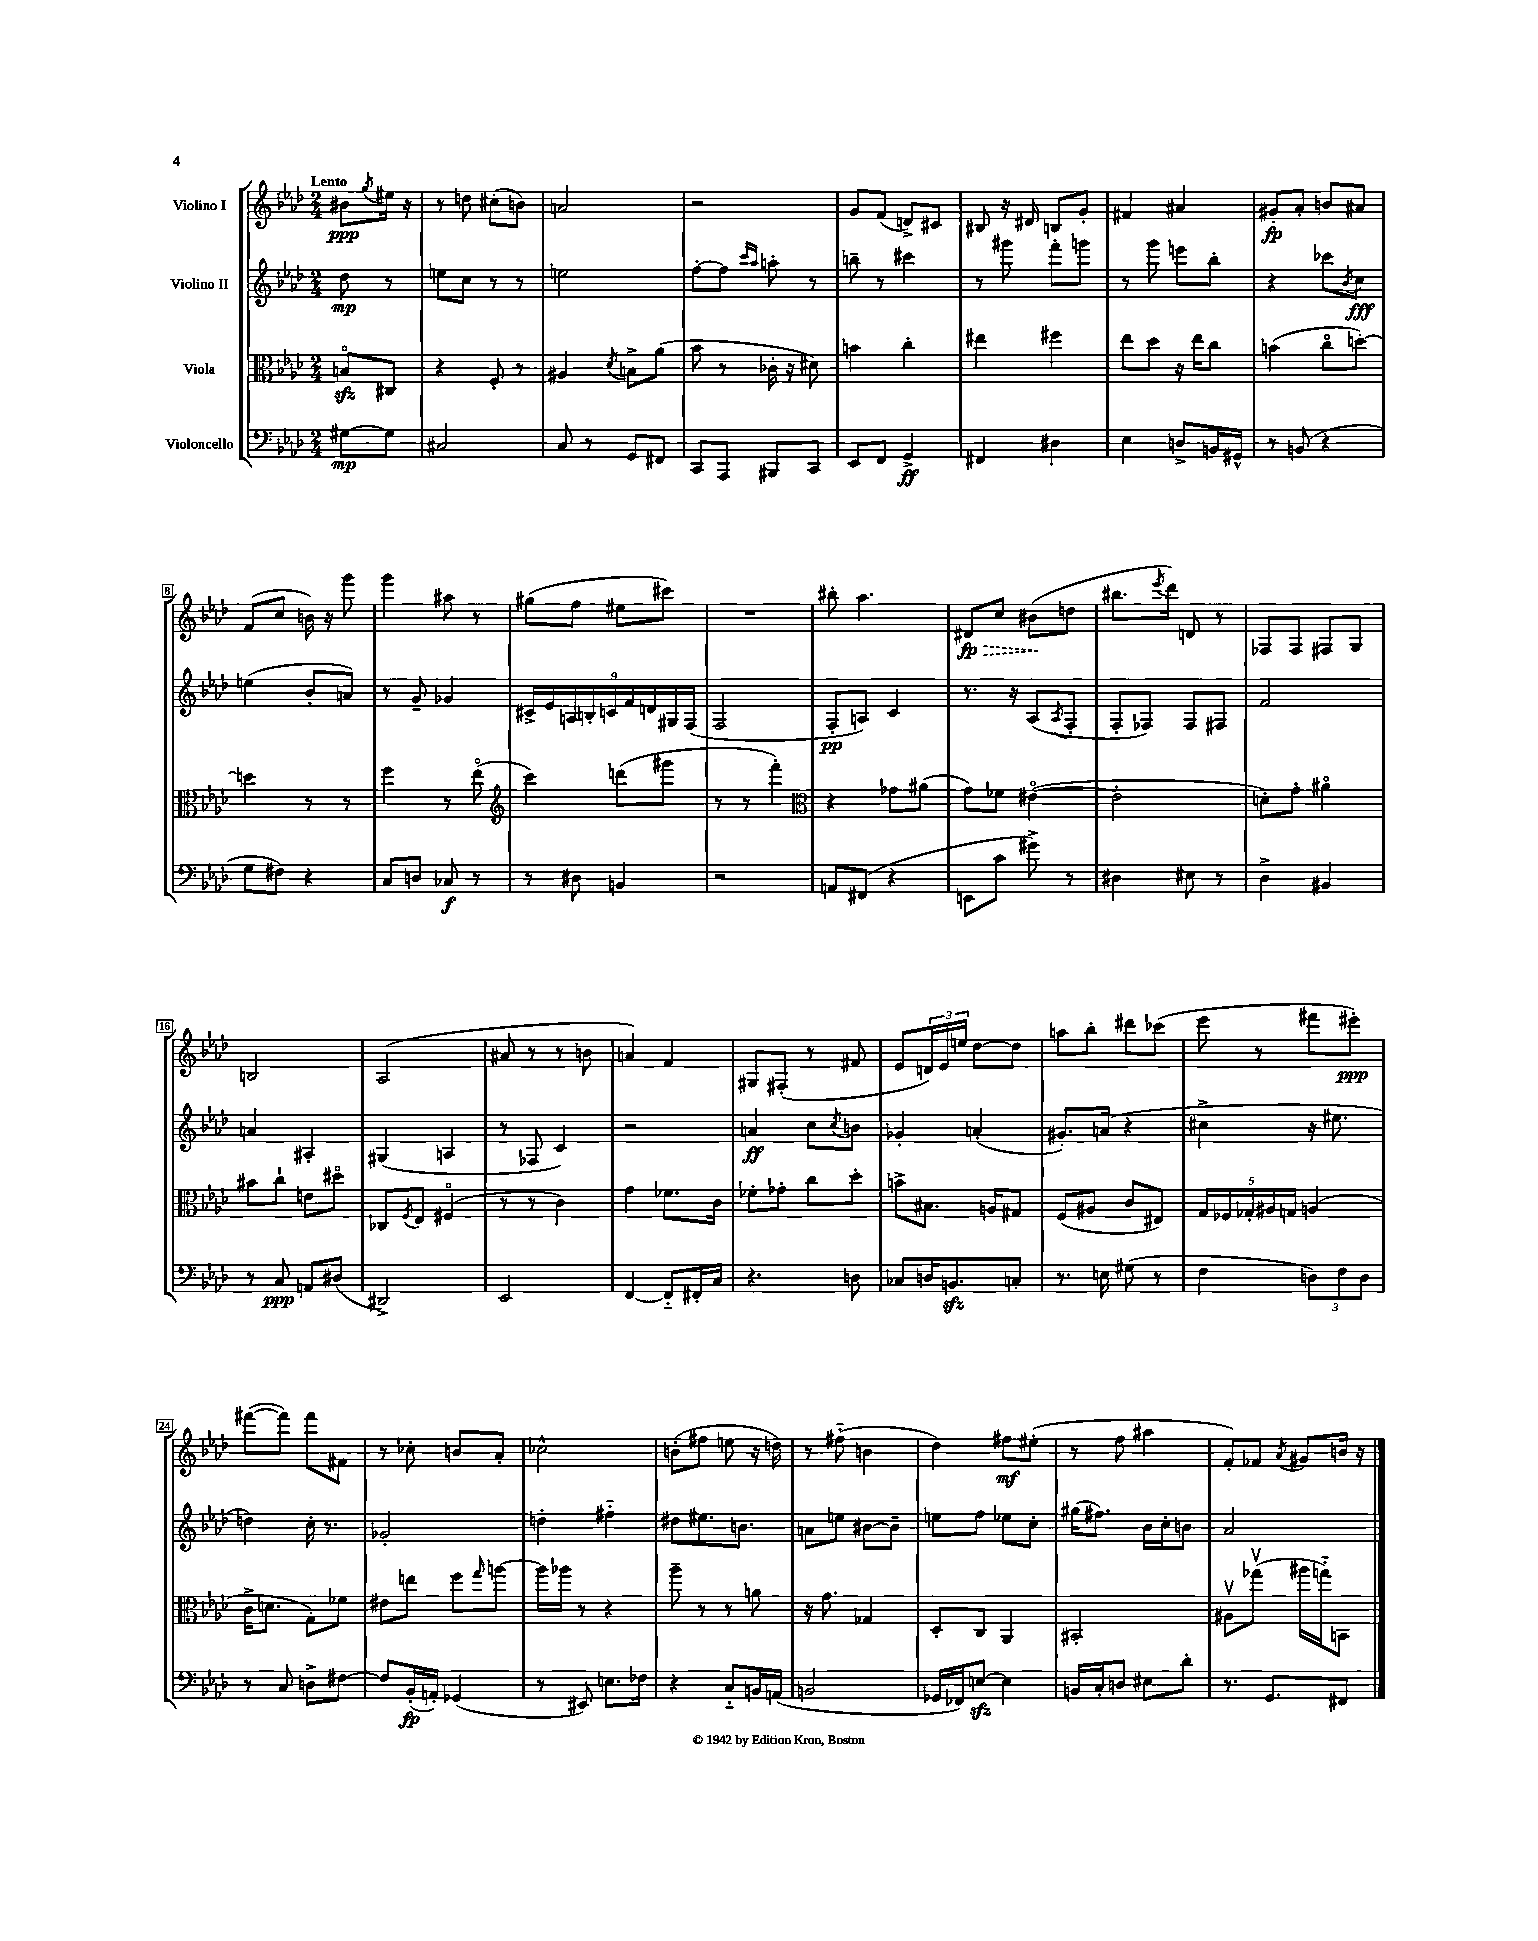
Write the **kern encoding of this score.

**kern	**kern	**kern	**kern
*staff4	*staff3	*staff2	*staff1
*clefF4	*clefC3	*clefG2	*clefG2
*k[b-e-a-d-]	*k[b-e-a-d-]	*k[b-e-a-d-]	*k[b-e-a-d-]
*M2/4	*M2/4	*M2/4	*M2/4
[8G#	8Bo	8dd-	8b#
.	.	.	8qgg
8G#]	8C#	8r	16ee#
.	.	.	16r
=	=	=	=
2C#	4r	8ee	8r
.	.	8cc	8dd
.	8F'	8r	(8cc#'
.	8r	8r	8b)
=	=	=	=
8C	4A#	2ee	2a
8r	.	.	.
.	8qd-	.	.
8GG	8B^	.	.
8FF#	(8a-	.	.
=	=	=	=
8CC	8b-	[8ff'	2r
8AAA-	8r	8ff]	.
.	.	16qqccc	.
.	.	16qqaa-	.
8BBB#	16c-'	8aa'	.
.	16r	.	.
8CC	8d#)	8r	.
=	=	=	=
8EE-	4b	8bb~	8g
8FF	.	8r	(8f
4GG^	4cc'	4ccc#	8d^)
.	.	.	8c#
=	=	=	=
4FF#	4ee#	8r	8B#
.	.	8ggg#	16r
.	.	.	16d#
4D#	4ff#	8fff'	8B
.	.	8ggg	8g'
=	=	=	=
4E-	8ee-	8r	4f#
.	8dd-	8ggg	.
8D^	16r	8eee	4a#
.	16ee-	.	.
16BB	8cc	8bb-'	.
16GG#^^	.	.	.
=	=	=	=
8r	(4b	4r	8g#'
(8BB	.	.	8a-'
4r	8cco	8ccc-	8b
.	.	8qb-	.
.	[8dd')	8cc	8a#
=	=	=	=
8G	4dd]	(4ee	(8f
8F#)	.	.	8cc
4r	8r	8b-'	16b)
.	.	.	16r
.	8r	8a)	8ggg
=	=	=	=
8C	4ff	8r	4ggg
8D	.	8g~	.
8C-	8r	4g-	8aa#
8r	(8ee-o	.	8r
=	=	=	=
*	*clefG2	*	*
8r	4ccc)	18c#^	(8gg#
.	.	18e-	.
.	.	18A	.
8D#	.	.	8ff
.	.	18B'	.
.	.	18c	.
4BB	(8ddd	.	8ee#
.	.	18f	.
.	.	18d	.
.	8ggg#	.	8ccc#)
.	.	18G#	.
.	.	(18F	.
=	=	=	=
2r	8r	2F	2r
.	8r	.	.
.	4fff')	.	.
=	=	=	=
*	*clefC3	*	*
8AA	4r	8F'	8bb#'
(8FF#	.	8A)	4.aa-
4r	8g-	4c	.
.	(8a#	.	.
=	=	=	=
8EE	8g)	8.r	8d#
8c	8f-	.	8cc
.	.	16r	.
8g#^)	([4e#o	(8A-	(8b#
.	.	8qA-	.
8r	.	8F'	8dd
=	=	=	=
4D#	2e#']	8F'	8.bb#
.	.	8F-)	.
.	.	.	8qeee-
.	.	.	16ddd-)
8E#	.	8F-	8d
8r	.	8F#	8r
=	=	=	=
4D-^	8d')	2f	8F-
.	8g'	.	8F-
4BB#	4a#o	.	8F#
.	.	.	8G
=	=	=	=
8r	8b#	4a	2B
8C	8cc`	.	.
8AA	8e	4A#'	.
(8D#	8dd#o	.	.
=	=	=	=
2DD#^)	8C-	(4G#	(2A-
.	8qF	.	.
.	8E-	.	.
.	(4F#o	4A	.
=	=	=	=
2EE-	8r	8r	8a#
.	8r	8F-	8r
.	4c)	4c)	8r
.	.	.	8b
=	=	=	=
[4FF	4g	2r	4a)
8FF'~]	8.f-	.	4f
16FF#'	.	.	.
16C	16c	.	.
=	=	=	=
4.r	8f-'	4a	8G#
.	8g-'	.	(8F#'
.	8cc	8cc	8r
.	.	8qcc	.
8D	8dd-'	8b	8f#
=	=	=	=
8C-	8b^	4g-'	8e-
16D	8.B#	.	24d)
.	.	.	24e-
8.BB	.	.	.
.	.	.	24ee
.	.	(4a'	[8dd-
.	16A	.	.
8C'	8G#	.	8dd-]
=	=	=	=
8.r	(8F	8.g#')	8aa
.	8A#	.	8bb-'
16E	.	(16a	.
(8G#	8c	4r	8ddd#
8r	8E#)	.	(8ccc-
=	=	=	=
4F	20G	4cc#^	8eee-
.	20F-	.	.
.	20G-'	.	.
.	.	.	8r
.	20A#	.	.
.	20G	.	.
12D)	(4A	16r	8fff#
.	.	8.ee#	.
12F	.	.	.
.	.	.	8eee#')
12D	.	.	.
=	=	=	=
8r	16c^	4dd)	([8fff#
.	8.d	.	.
8C	.	.	8fff#])
8D^	8G')	16cc'	8fff#
.	.	8.r	.
[8F#	8f-	.	8f#
=	=	=	=
8F#]	8e#	2g-'	8r
(16BB-'	8ee	.	8cc-'
16AA')	.	.	.
(4GG-	8ff	.	8b
.	16qqgg	.	.
.	[8aa	.	8a-'
=	=	=	=
8r	16aa]	4dd'	2cc-^^
.	16aa-	.	.
8EE#)	8r	.	.
8.E	4r	4ff#'~	.
16F-	.	.	.
=	=	=	=
4r	8aa-~	8dd#	(8b'
.	8r	8.ee#	8ff#
8C'~	8r	.	8ee
.	.	8.b	.
16BB	8a	.	16r
(16AA	.	.	16dd)
=	=	=	=
2BB	16r	8a	8r
.	8.g	.	.
.	.	8ee	(8ff#'~
.	4G-	[8b#	4b
.	.	8b#~]	.
=	=	=	=
16GG-	8D-'	8ee	4dd-)
16FF-)	.	.	.
[8E	8C	8ff	.
4E]	4AA-	8ee-	8ff#
.	.	8cc'	(8ee#'
=	=	=	=
16BB	2BB#'	(16gg#	8r
16C'	.	8.ff#)	.
8D	.	.	8ff
8E#	.	16b-	4aa#
.	.	16cc'	.
8d-'	.	8b	.
=	=	=	=
8.r	8A#v	2a-	8f')
.	(8gg-v	.	8f-
8.GG	.	.	.
.	.	.	8qa-
.	16aa#	.	8g#
.	16gg'~)	.	.
8FF#	8BB	.	16b
.	.	.	16r
==	==	==	==
*-	*-	*-	*-
